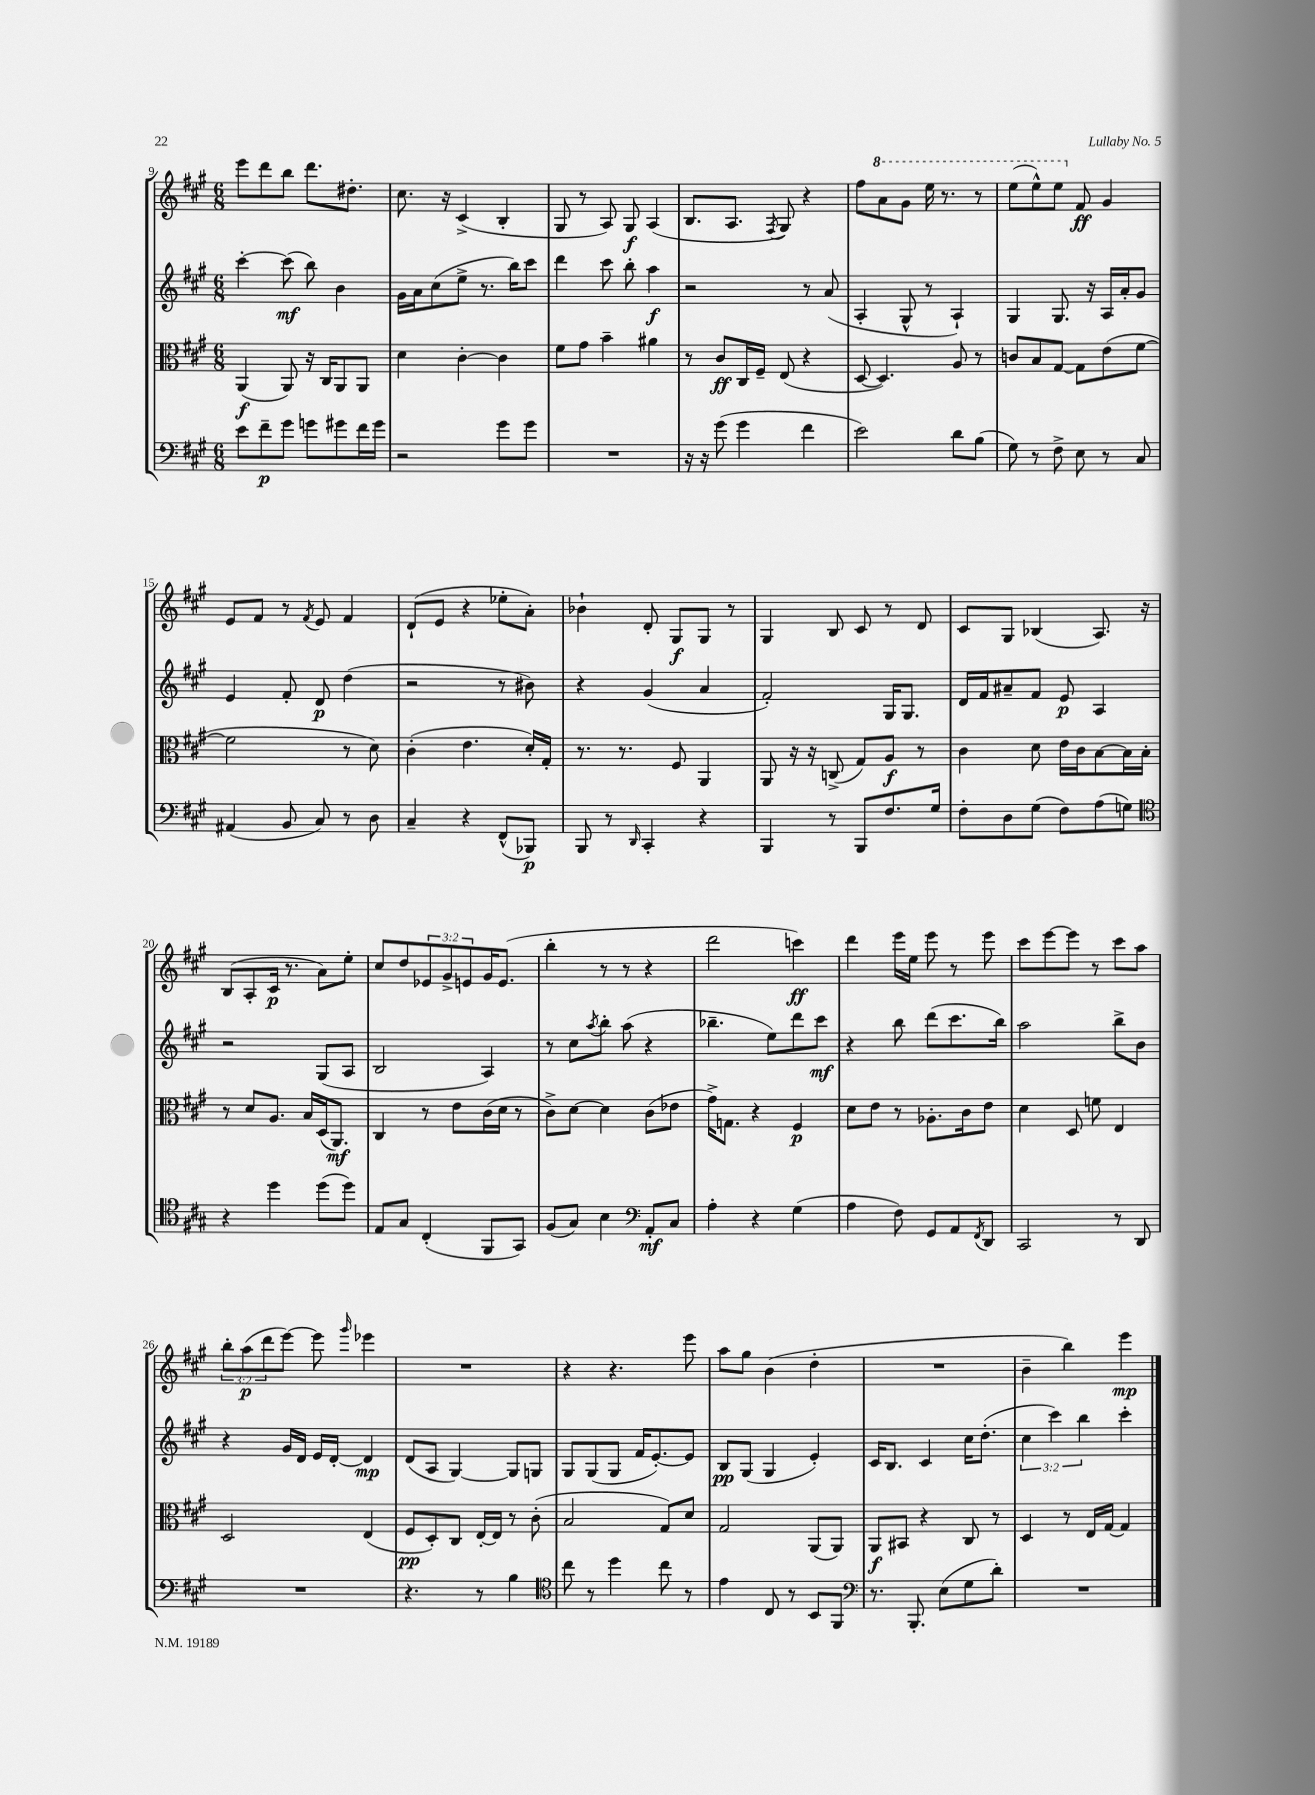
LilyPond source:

<<
\new StaffGroup <<
\new Staff = "s0" {
    \clef treble \key a \major \numericTimeSignature \time 6/8 \override Staff.TupletNumber.text = #tuplet-number::calc-fraction-text
    e'''8 d'''8 b''8 d'''8. dis''8.-. |
    cis''8. r16 cis'4->( b4-. |
    gis8 r8 a8) gis8\f a4( |
    b8. a8. \acciaccatura { fis8 } gis8) r4 |
    fis''8 \ottava #1 a''8 gis''8 e'''16 r8. r8 |
    e'''8( e'''8-^) e'''8 \ottava #0 fis'8\ff gis'4 |
    e'8 fis'8 r8 \acciaccatura { fis'8 } e'8 fis'4 |
    d'8-!( e'8 r4 ees''8-. a'8-.) |
    bes'4-! d'8-. gis8\f gis8 r8 |
    gis4 b8 cis'8 r8 d'8 |
    cis'8 gis8 bes4( a8.) r16 |
    b8( a8-. cis'16\p r8. a'8) e''8-. |
    cis''8 d''8 \tuplet 3/2 { ees'8 gis'8-> e'8 } gis'16 e'8.( |
    b''4-. r8 r8 r4 |
    d'''2 c'''4\ff) |
    d'''4 e'''16 e''16 e'''8 r8 e'''8 |
    cis'''8 e'''8~ e'''8 r8 cis'''8 a''8 |
    \tuplet 3/2 { b''8-. a''8\p( d'''8 } e'''8~) e'''8 \grace { gis'''16 } ees'''4 |
    R2. |
    r4 r4. e'''8 |
    a''8 gis''8 b'4( d''4-. |
    R2. |
    b'4-- b''4) e'''4\mp \bar "|." |
}
\new Staff = "s1" {
    \clef treble \key a \major \numericTimeSignature \time 6/8 \override Staff.TupletNumber.text = #tuplet-number::calc-fraction-text
    cis'''4~-. cis'''8\mf( b''8) b'4 |
    gis'16 a'16 cis''8( e''8-> r8. b''16) cis'''8 |
    d'''4 cis'''8 b''8-. a''4\f |
    r2 r8 a'8( |
    a4-. gis8-^ r8 a4-!) |
    gis4 gis8. r16 a16 a'16-. gis'8 |
    e'4 fis'8-. d'8\p d''4( |
    r2 r8 bis'8) |
    r4 gis'4( a'4 |
    fis'2-.) gis16 gis8. |
    d'16 fis'16 ais'8-- fis'8 e'8\p a4 |
    r2 gis8( a8 |
    b2 a4) |
    r8 cis''8 \acciaccatura { a''8 } b''8-. a''8( r4 |
    bes''4.-- e''8) d'''8 cis'''8\mf |
    r4 b''8 d'''8( cis'''8. b''16) |
    a''2 b''8-> b'8 |
    r4 gis'16 d'16 e'16 d'16~-. d'4\mp |
    d'8( a8 gis4~) gis8 g8 |
    gis8 gis8( gis8 fis'16 e'8.~-.) e'8 |
    b8\pp gis8( gis4 e'4-.) |
    cis'16 b8. cis'4 cis''16 d''8.-.( |
    \tuplet 3/2 { cis''4 cis'''4) b''4 } cis'''4-. \bar "|." |
}
\new Staff = "s2" {
    \clef alto \key a \major \numericTimeSignature \time 6/8
    a,4\f( a,8) r16 cis16 a,8 a,8 |
    d'4 cis'4~-. cis'4 |
    fis'8 gis'8 b'4-- ais'4 |
    r8 cis'8\ff cis16 fis16-- e8( r4 |
    d8~ d4.) a8 r8 |
    c'8 b8 gis8~ gis8 e'8( fis'8~ |
    fis'2 r8 d'8) |
    cis'4-.( e'4. d'16-.) gis16-. |
    r8. r8. fis8 a,4 |
    a,8 r16 r16 c8->( gis8) a8\f r8 |
    cis'4 d'8 e'16 cis'16 b8~ b16 b16-. |
    r8 d'8 a8. b16 d16( a,8.\mf) |
    cis4 r8 e'8 cis'16( d'16 r8 |
    cis'8->) d'8~ d'4 cis'8( ees'8 |
    gis'16->) g8. r4 fis4\p |
    d'8 e'8 r8 aes8.-. cis'16 e'8 |
    d'4 d8 f'8 e4 |
    d2 e4( |
    fis8\pp d8-.) cis8 e16~-. e16 r8 cis'8-.( |
    b2 gis8) d'8 |
    gis2 a,8( a,8) |
    a,8\f bis,8 r4 cis8 r8 |
    d4 r8 e16 gis16~ gis4 \bar "|." |
}
\new Staff = "s3" {
    \clef bass \key a \major \numericTimeSignature \time 6/8
    e'8 fis'8--\p gis'8 g'8 gis'8 fis'16 gis'16 |
    r2 gis'8 gis'8 |
    R2. |
    r16 r16 gis'8( gis'4 fis'4 |
    e'2) d'8 b8( |
    gis8) r8 fis8-> e8 r8 cis8 |
    ais,4( b,8 cis8) r8 d8 |
    cis4-- r4 fis,8-^( bes,,8\p) |
    b,,8 r8 \grace { d,16 } cis,4-. r4 |
    b,,4 r8 b,,8 fis8. gis16 |
    fis8-. d8 gis8( fis8) a8( g8) |
    \clef tenor r4 d''4 d''8( d''8) |
    e8 gis8 cis4-.( fis,8 gis,8) |
    fis8( gis8) b4 \clef bass a,8-.\mf cis8 |
    a4-. r4 gis4( |
    a4 fis8) gis,8 a,8 \acciaccatura { fis,8 } d,8 |
    cis,2 r8 d,8 |
    R2. |
    r4. r8 b4 |
    \clef tenor cis''8 r8 d''4 cis''8 r8 |
    e'4 cis8 r8 b,8 fis,8 |
    \clef bass r8. b,,8.-. e8( gis8 d'8-.) |
    R2. \bar "|." |
}
>>
>>
\layout { \context { \Score currentBarNumber = #9 } }
